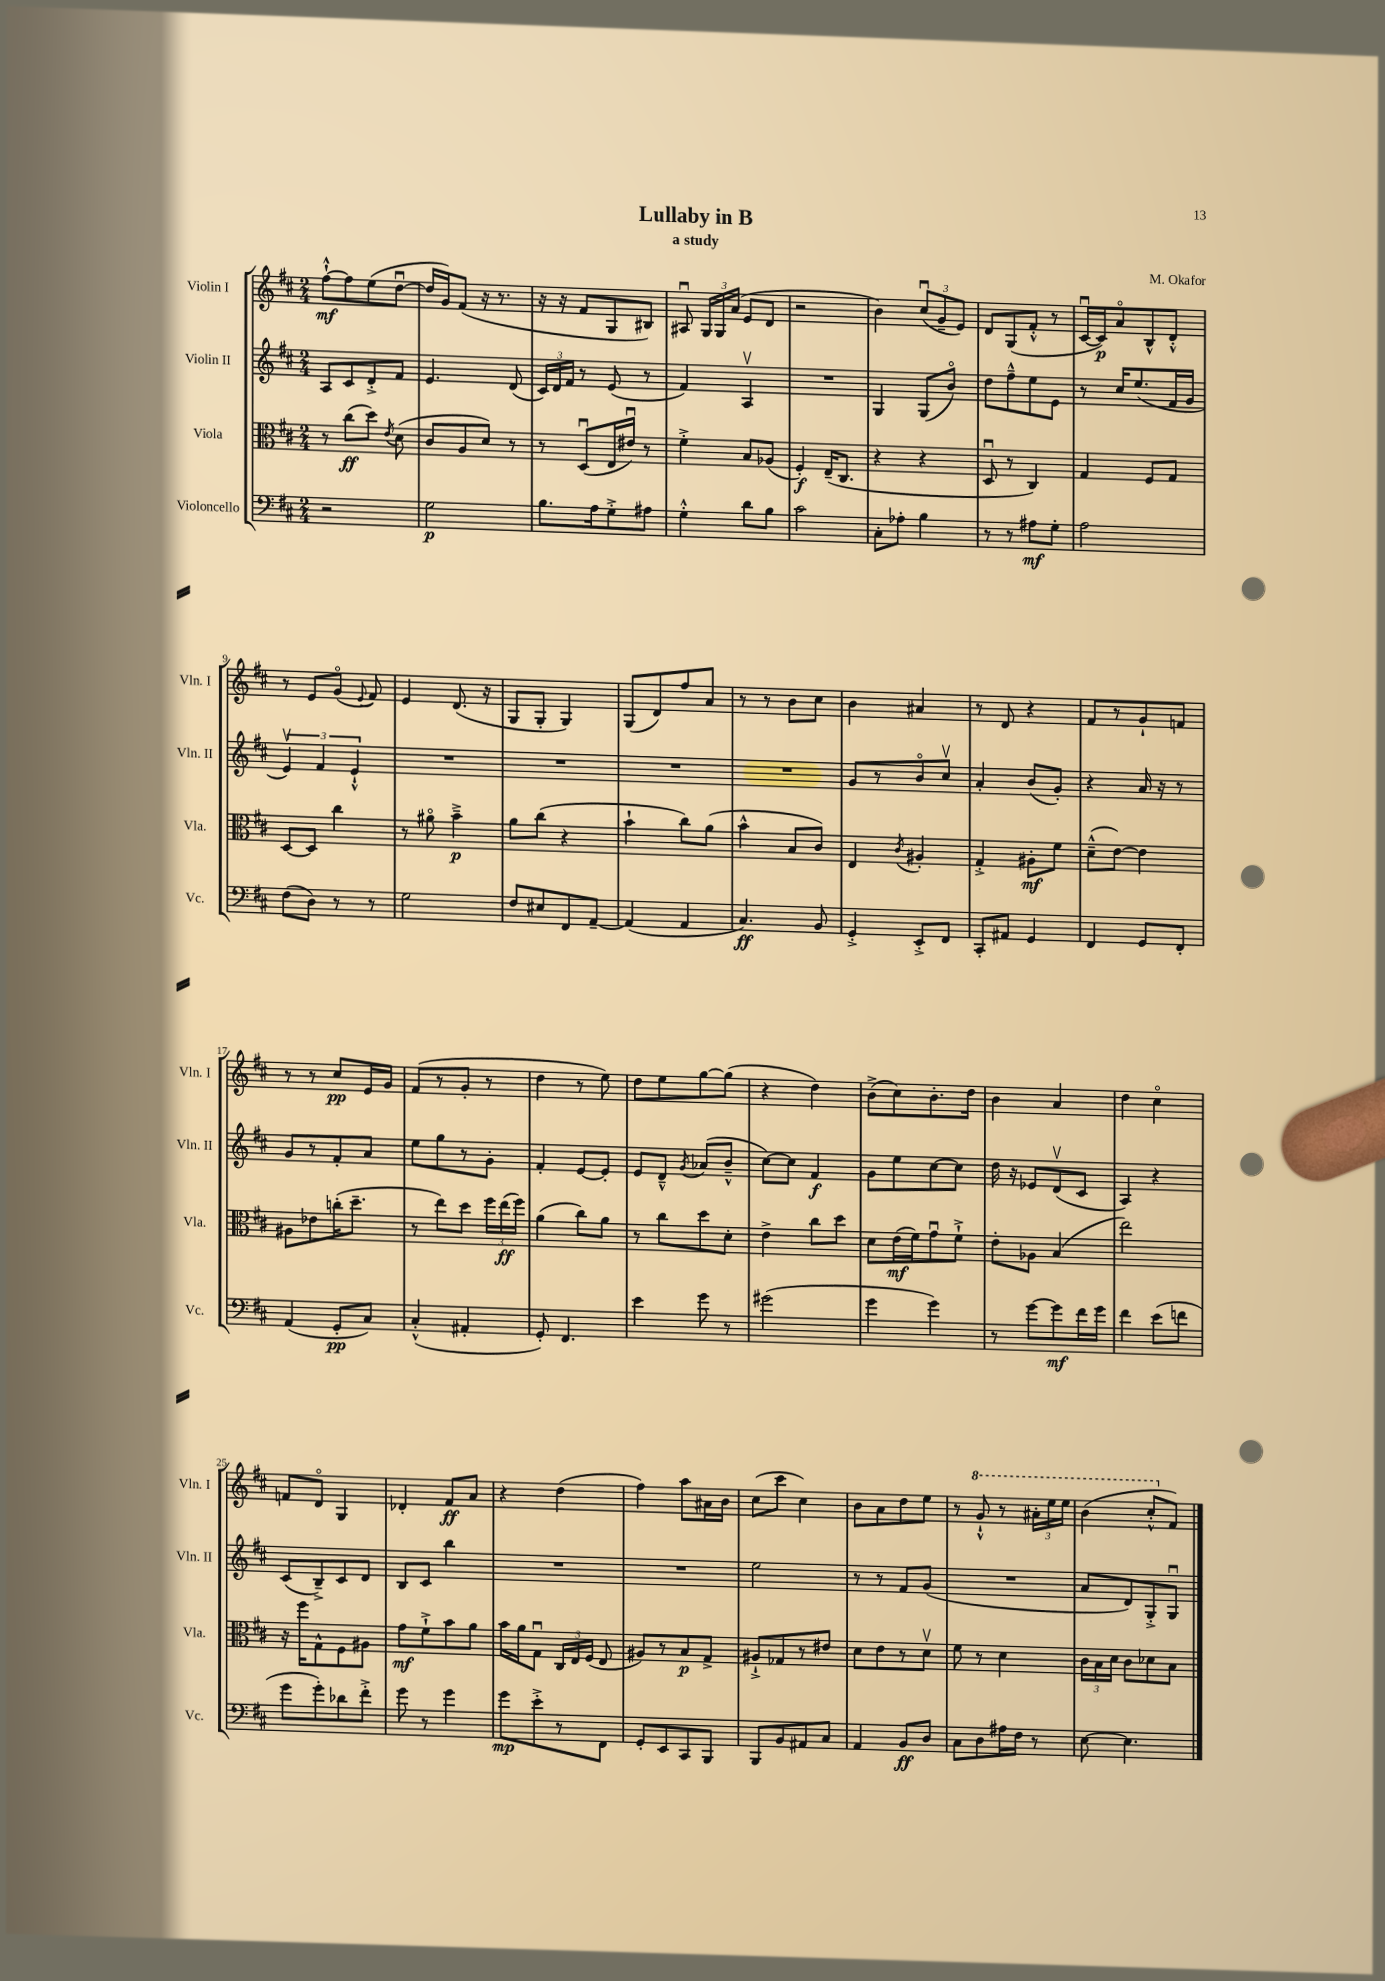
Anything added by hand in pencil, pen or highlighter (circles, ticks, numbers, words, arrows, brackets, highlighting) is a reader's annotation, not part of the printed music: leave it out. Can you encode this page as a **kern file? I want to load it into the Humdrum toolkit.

**kern	**kern	**kern	**kern
*staff4	*staff3	*staff2	*staff1
*clefF4	*clefC3	*clefG2	*clefG2
*k[f#c#]	*k[f#c#]	*k[f#c#]	*k[f#c#]
*M2/4	*M2/4	*M2/4	*M2/4
2r	8r	8A	[8ff#`^^
.	(8cc#	8c#	8ff#]
.	8dd)	8d'^	(8ee
.	8qe	.	.
.	(8d	8f#	[8ddu
=	=	=	=
2G	8c#	4.e	16dd]
.	.	.	16g)
.	8A	.	(8f#
.	8d)	.	16r
.	.	.	8.r
.	8r	(8d	.
=	=	=	=
8.B	8r	24c#)	16r
.	.	24d	.
.	.	.	16r
.	.	24f#	.
.	(8Du	8r	8f#
16A	.	.	.
8G'^	16E	(8e	8G
.	16e#u)	.	.
8A#	8r	8r	8B#)
=	=	=	=
4G'^^	4f#'^	4f#)	8A#u
.	.	.	24G
.	.	.	24G
.	.	.	(24a
8d	8B	4Av	8e
8B	(8A-	.	8d
=	=	=	=
2c#	4F#')	2r	2r
.	(16E~	.	.
.	8.C#	.	.
=	=	=	=
8C#'	4r	4G	4b)
8A-'	.	.	.
4B	4r	(8G	(12cc#u
.	.	.	12g~
.	.	8bo)	.
.	.	.	12e)
=	=	=	=
8r	8Du	8dd	8d
8r	8r	8ff#~^^	(8G
8A#	4C#)	8ee	8f#'^^
8G'	.	8e	8r
=	=	=	=
2A	4G	8r	[16c#u
.	.	.	16c#])
.	.	16cc#	8ao
.	.	(8.ee	.
.	8F#	.	8B^^
.	8G	16f#	8d'^^
.	.	16g	.
=	=	=	=
(8F#	[8D	6ev)	8r
8D)	8D]	.	8e
.	.	6f#	.
8r	4cc#	.	(8go
.	.	6e`^^	.
.	.	.	8qqe
8r	.	.	8f#)
=	=	=	=
2G	8r	2r	4e
.	8a#o	.	.
.	4b~^	.	(8.d
.	.	.	16r
=	=	=	=
8F#	8a	2r	8G
8E#	(8cc#	.	8G'
8FF#	4r	.	4G)
[8AA~	.	.	.
=	=	=	=
(4AA]	4b`	2r	(8G
.	.	.	8d)
4AA	8cc#)	.	8ff#
.	(8a	.	8a
=	=	=	=
4.C#)	4b^^	2r	8r
.	.	.	8r
.	8B	.	8b
8BB	8c#)	.	8cc#
=	=	=	=
4GG'^	4E	8g	4b
.	.	8r	.
.	8qc#	.	.
8EE'^	4A#'	8bo	4a#
8FF#	.	8cc#v	.
=	=	=	=
8CC#'	4G'^	4a'	8r
8AA#	.	.	8d
4GG	8A#'	(8b	4r
.	8f#	8g')	.
=	=	=	=
4FF#	(8d~^^	4r	8f#
.	[8e)	.	8r
8GG	4e]	16a	8g`
.	.	16r	.
8FF#'	.	8r	8f
=	=	=	=
(4AA	8A#	8g	8r
.	8e-	8r	8r
8GG'	(16cc'	8f#'	8cc#
.	8.dd~	.	.
8C#)	.	8a	16e
.	.	.	16g
=	=	=	=
(4C#'^^	8r	8ee	(8f#
.	8ee)	8gg	8r
4AA#'	8dd	8r	8g'
.	24ff#	8g'	8r
.	(24ee	.	.
.	24ff#)	.	.
=	=	=	=
8GG')	(4a	4f#'	4dd
4.FF#	.	.	.
.	8cc#)	[8e	8r
.	8a	8e']	8ee)
=	=	=	=
4e	8r	8e	8dd
.	8cc#	8d~^^	8ee
.	.	8qg	.
8g	8dd	(8a-	[8gg
8r	8d'	8b~^^	(8gg]
=	=	=	=
(2g#	4e^	[8cc#)	4r
.	.	8cc#]	.
.	8cc#	4f#	4dd)
.	8dd	.	.
=	=	=	=
4g	8d	8g	(8b^
.	(16e	8ee	8cc#)
.	16f#)	.	.
4g)	8gu	[8cc#	8.b'
.	8f#`^	8cc#]	.
.	.	.	16dd
=	=	=	=
8r	8e'	16dd	4b
.	.	16r	.
[8g	8A-	8e-	.
8g]	(4B	(8dv	4a
16f#	.	8c#	.
16g	.	.	.
=	=	=	=
4f#	2ee)	4A)	4dd
(8e	.	4r	4cc#o
8f	.	.	.
=	=	=	=
8g	16r	(8c#	8f
.	16ff#	.	.
8g')	8G^^	8B~^)	8do
8d-	8F#	8c#	4G
8f#'^	8A#	8d	.
=	=	=	=
8g	8g	8B	4d-'
8r	8f#`^	8c#	.
4g	8b	4bb	8f#
.	8a	.	8a
=	=	=	=
8g	16b	2r	4r
.	16a	.	.
8e'^	8Gu	.	.
8r	24C#	.	(4dd
.	24E	.	.
.	(24F#	.	.
8FF#	8E	.	.
=	=	=	=
8GG'	8A#)	2r	4ff#)
8EE	8r	.	.
8CC#	8B	.	8aa
8BBB	8G^	.	16a#
.	.	.	16b
=	=	=	=
8BBB	8A#`^	2ee	(8cc#
8BB	8G-	.	8ccc#
8AA#	8r	.	4cc#)
8C#	8e#	.	.
=	=	=	=
4AA	8d	8r	8b
.	8e	8r	8a
8BB	8r	8f#	8dd
8D	8dv	(8g	8ee
=	=	=	=
8C#	8f#	2r	8r
8D	8r	.	8gg`^^
16A#	4d	.	8r
16F#	.	.	.
8r	.	.	24aa#'
.	.	.	24eee
.	.	.	24eee
=	=	=	=
[8E	24c#	8a	(4bb
.	24B	.	.
.	24d	.	.
4.E]	8c#	8d)	.
.	8d-	8G'^	8ccc#'^^
.	8B	8Gu	8f#)
==	==	==	==
*-	*-	*-	*-
